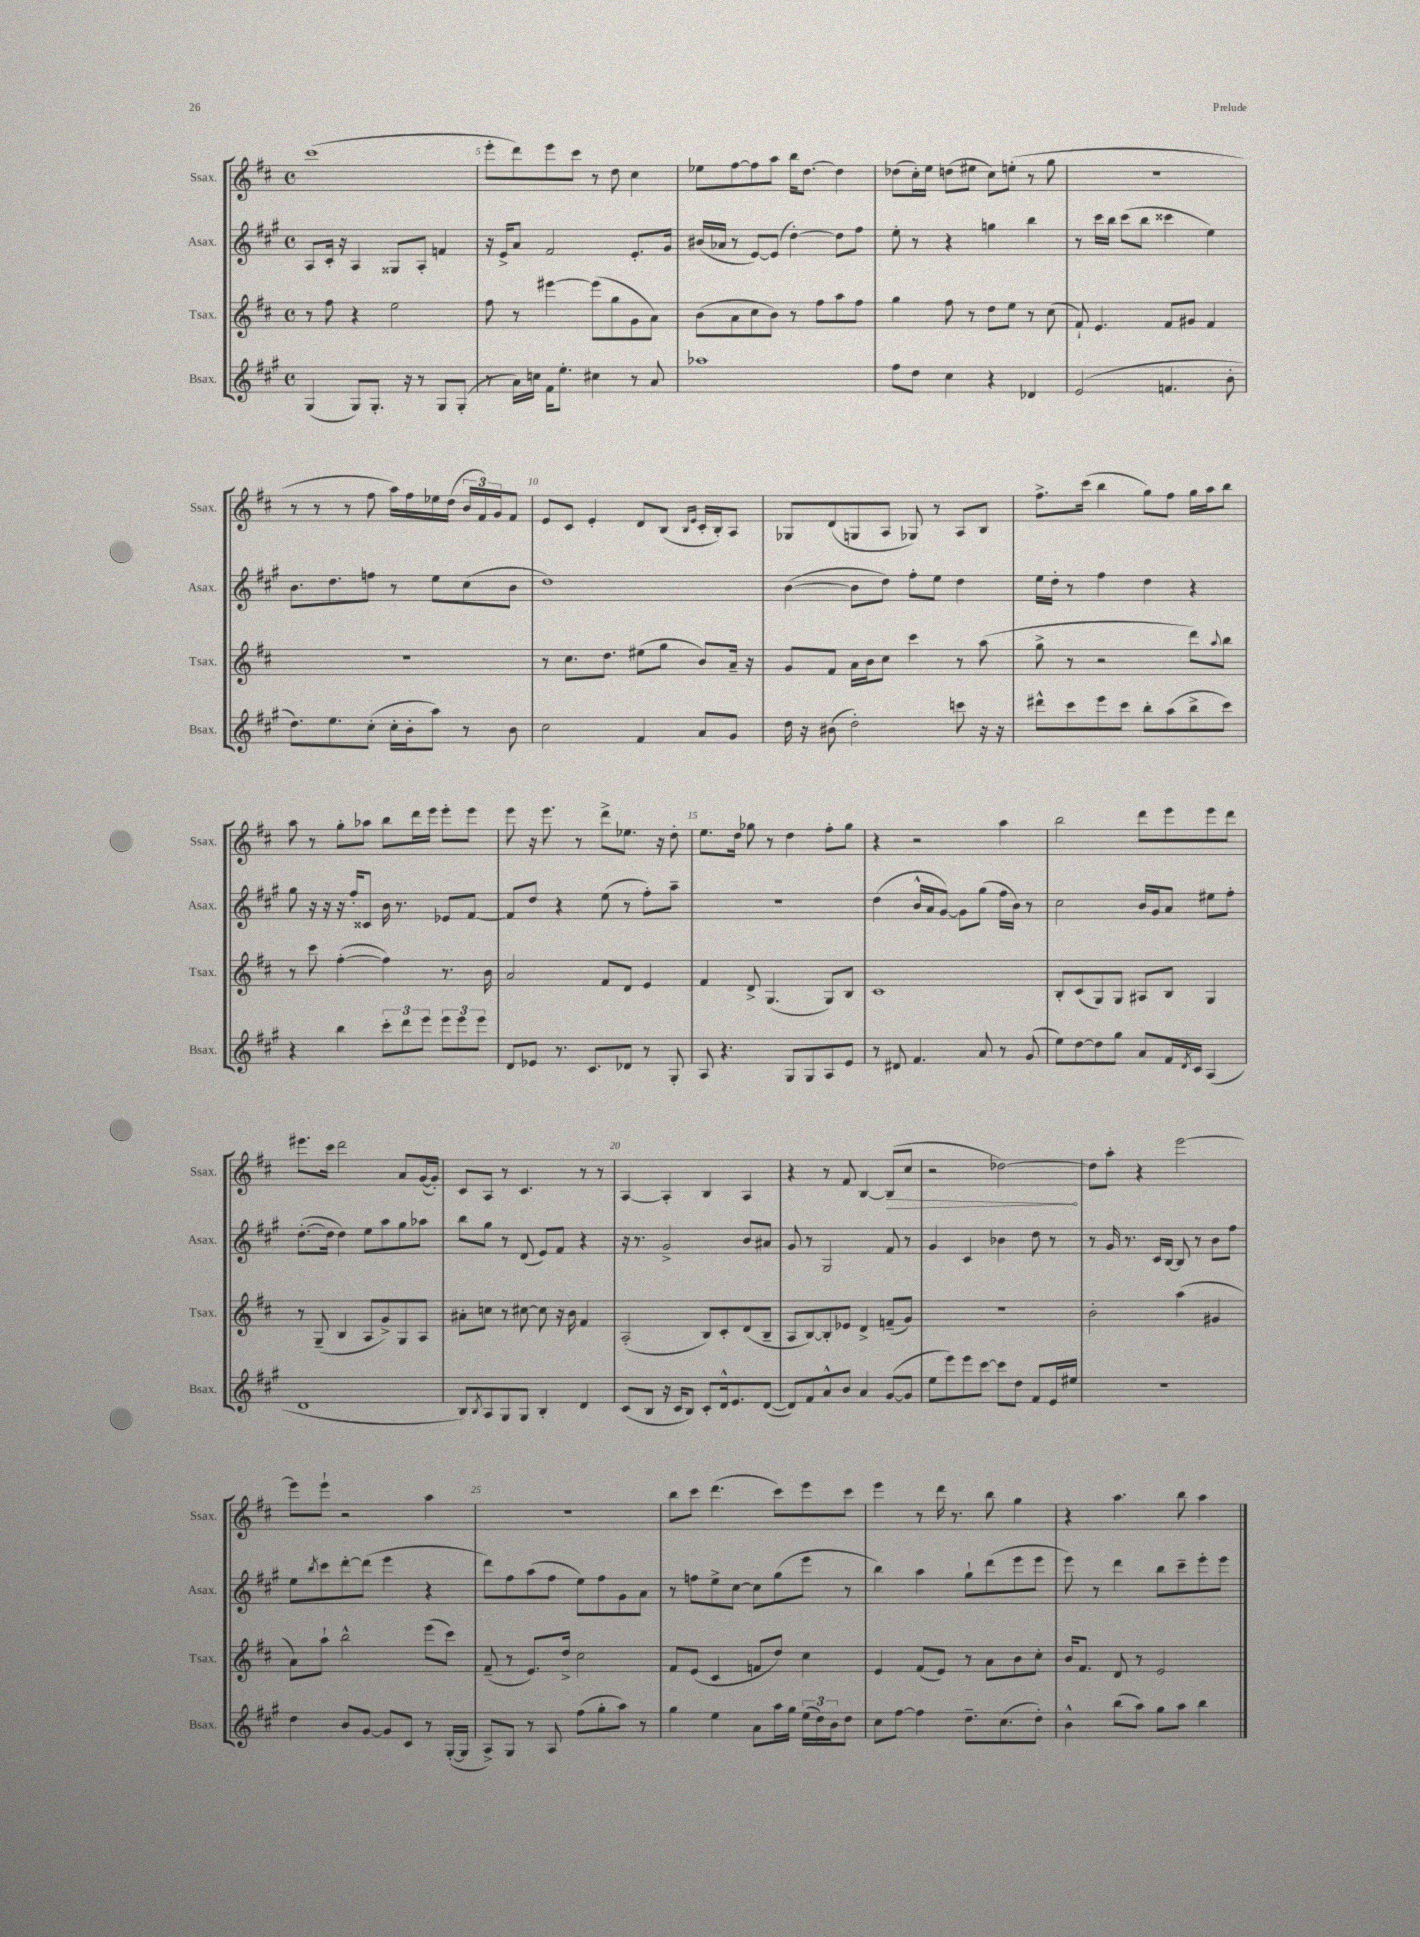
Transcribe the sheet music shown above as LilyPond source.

<<
\new StaffGroup <<
\new Staff = "s0" \with { instrumentName = "Ssax." shortInstrumentName = "Ssax." } {
    \clef treble \key d \major \defaultTimeSignature \time 4/4
    cis'''1( |
    e'''8-. d'''8) e'''8 cis'''8 r8 d''8 cis''4 |
    ees''8 fis''8~ fis''8 a''8 b''16 d''8.~ d''4 |
    des''8( cis''16-.) e''16 d''8( eis''8 cis''8) e''8-.( r8 g''8 |
    R1 |
    r8 r8 r8 fis''8 a''16) fis''16 ees''16 d''16( \tuplet 3/2 { b'16 fis'16) g'16 } fis'8 |
    e'8 cis'8 e'4-. d'8 b8( \grace { b16 e'16 } cis'16-. b16-.) a8 |
    ges8 d'8( g8 a8 ges8) r8 a8 b8 |
    fis''8.-> cis'''16( b''4 g''8) fis''8 g''16 a''16 b''8 |
    a''8 r8 g''8-. aes''8 b''8 d'''16 e'''16 e'''8-. e'''8 |
    e'''8 r16 e'''8. r8 d'''8-> ees''8. r16 d''8-. |
    e''8. d''16 ges''8 r8 d''4 fis''8-. ges''8 |
    r4 r2 a''4 |
    b''2 d'''8 e'''8 e'''8 d'''8 |
    eis'''8. cis'''16 d'''2 a'8 g'16~( g'16-.) |
    cis'8 a8 r8 cis'4. r8 r8 |
    a4~ a4-. b4 a4 |
    r4 r8 fis'8 b4~ \once \override Hairpin.circled-tip = ##t b8\>( cis''8 |
    r2 des''2~\!) |
    des''8 a''8-. r4 e'''2~ |
    e'''8 e'''8-! r2 a''4 |
    R1 |
    b''8 cis'''8 d'''4.( cis'''8) e'''8 cis'''8 |
    e'''4 r8 d'''16 r8. b''8 g''4 |
    r4 a''4. b''8 a''4 \bar "|." |
}
\new Staff = "s1" \with { instrumentName = "Asax." shortInstrumentName = "Asax." } {
    \clef treble \key a \major \defaultTimeSignature \time 4/4
    a8 cis'16-. r16 a4 gisis8 a8-. f'4 |
    r16 e'16-> a'8 fis'2 e'8.-. gis'16 |
    bis'16( aes'16 r8 e'8~) e'8( d''4~-.) d''8 fis''8 |
    e''8-. r8 r4 g''4 b''4 |
    r8 cis'''16 b''16 cis'''8( b''8 cisis'''4 e''4) |
    b'8. d''8. f''8 r8 e''8 cis''8( b'8 |
    d''1) |
    b'4~( b'8 d''8) fis''8-. e''8 d''4 |
    e''16 d''16-. r8 fis''4 d''4 r4 |
    gis''8 r16 r16 r16 fis''16-. cisis'8 b'16 r8. ees'8 fis'8~ |
    fis'8 d''8 r4 e''8( r8 fis''8-.) a''8-- |
    R1 |
    d''4( b'16-^ a'16 gis'8~) gis'8 gis''8( fis''16 b'16) r8 |
    cis''2 b'16 gis'16 a'8 eis''8 fis''8-. |
    d''8.~-.( d''16 d''4) e''8 a''8 gis''8 aes''8 |
    b''8 gis''8 r8 d'8( e'8) fis'8 r4 |
    r16 r8. gis'2-> b'8 ais'8 |
    gis'8 r8 gis2 fis'8 r8 |
    gis'4 cis'4 bes'4 d''8 r8 |
    r8 gis'16 r8. cis'16 b16~ b8 r8 b'8 fis''8 |
    e''8 \acciaccatura { b''8 } cis'''8 d'''8~-. d'''8( e'''4 r4 |
    d'''8) fis''8 a''8( fis''8 e''8) fis''8 gis'8 a'8 |
    r8 f''8 e''8-> cis''8~ cis''8 gis''8( e'''8 r8 |
    b''4) a''4 gis''8-! d'''8( e'''8 e'''8 |
    e'''8) r8 d'''4 b''8 cis'''8-- e'''8-. e'''8 \bar "|." |
}
\new Staff = "s2" \with { instrumentName = "Tsax." shortInstrumentName = "Tsax." } {
    \clef treble \key d \major \defaultTimeSignature \time 4/4
    r8 fis''8 r4 e''2 |
    fis''8 r8 eis'''4~ eis'''8( g''8 g'8 a'8) |
    b'8( a'8 cis''8 b'8) r8 fis''8 a''8 fis''8 |
    g''4 fis''8 r8 d''8 e''8 r8 cis''8( |
    fis'8-!) e'4. fis'8 gis'8 fis'4 |
    R1 |
    r8 cis''8. d''8. eis''8( g''8 b'8) a'16-- r16 |
    g'8 fis'8 a'16 b'16 cis''8 cis'''4 r8 a''8( |
    g''8-> r8 r2 d'''8) \appoggiatura { a''8 } b''8 |
    r8 cis'''8 fis''4~-.( fis''4) r8. b'16 |
    a'2 fis'8 d'8 e'4 |
    fis'4 d'8-> g4.( g8) b8 |
    cis'1 |
    b8-. cis'8( g8) g8 ais8 b8 g4 |
    r8 g8--( b4 a8 g'8->) g8 a8 |
    ais'8-. c''8 r8 cis''8~ cis''8 r16 b'16 fis'4 |
    a2-.( b8) cis'8-. d'8( b8-- |
    a8 b8~) b8-. ees'8 d'4-> f'8--( g'8) |
    r1 |
    b'2-. a''4( gis'4 |
    a'8) a''8-! b''2-^ e'''8( cis'''8) |
    fis'8--( r8 e'8.) d''16-> cis''2 |
    fis'8 e'8( cis'4 f'8 d''8) cis''4 |
    e'4 fis'8( e'8) r8 a'8 b'8 cis''8-. |
    b'16 fis'8. d'8 r8 e'2 \bar "|." |
}
\new Staff = "s3" \with { instrumentName = "Bsax." shortInstrumentName = "Bsax." } {
    \clef treble \key a \major \defaultTimeSignature \time 4/4
    gis4( gis8) gis8.-. r16 r8 gis8 gis8-.( |
    r8 a'16) c''16 fis'16 e''8.-. cis''4 r8 a'8 |
    aes''1 |
    fis''8 d''8 cis''4 r4 des'4 |
    e'2( f'4. b'8-. |
    d''8.) e''8. cis''8-.( cis''16-. b'16-. a''8) r8 b'8 |
    cis''2 fis'4 a'8 gis'8 |
    d''16 r16 bis'8( d''2-.) c'''8 r16 r16 |
    dis'''8-^ cis'''8 e'''8 cis'''8 b''8-. a''8( b''8-> cis'''8) |
    r4 b''4 \tuplet 3/2 { cis'''8-. d'''8 e'''8 } \tuplet 3/2 { e'''8 e'''8 e'''8 } |
    d'8 ees'8 r8. cis'8. des'8 r8 gis8-. |
    a8 r4. gis8 gis8 a8 e'8 |
    r8 dis'8 fis'4. a'8 r8 gis'8( |
    e''8) d''8~ d''8 gis''8 a'8 fis'16 \acciaccatura { d'8 } cis'16 a4( |
    d'1 |
    b8) \acciaccatura { b8 } a8 gis8 gis8 b4-. d'4 |
    cis'8( b8 r16 cis'16 b8) cis'8-. d'16-^ e'8. d'8~( |
    d'8) fis'8 a'8-^ b'8 a'4 gis'8~( gis'8 |
    e''8 e'''8) e'''8 cis'''8~ cis'''8 d''8 fis'8 e'16 eis''16 |
    R1 |
    d''4 b'8 gis'8~ gis'8 cis'8 r8 gis16~-.( gis16 |
    a8->) gis8 r8 a8 fis''8( gis''8-. a''8) r8 |
    gis''4 e''4 a'8 a''16 gis''16 \tuplet 3/2 { e''16( d''16) b'16 } d''8 |
    cis''8 fis''8~ fis''4 d''8.-- cis''8.( d''8-.) |
    b'4-^ b''8( a''8) gis''8 a''8 b''4 \bar "|." |
}
>>
>>
\layout { \context { \Score currentBarNumber = #4 \override BarNumber.break-visibility = ##(#f #t #t) barNumberVisibility = #(every-nth-bar-number-visible 5) } }
